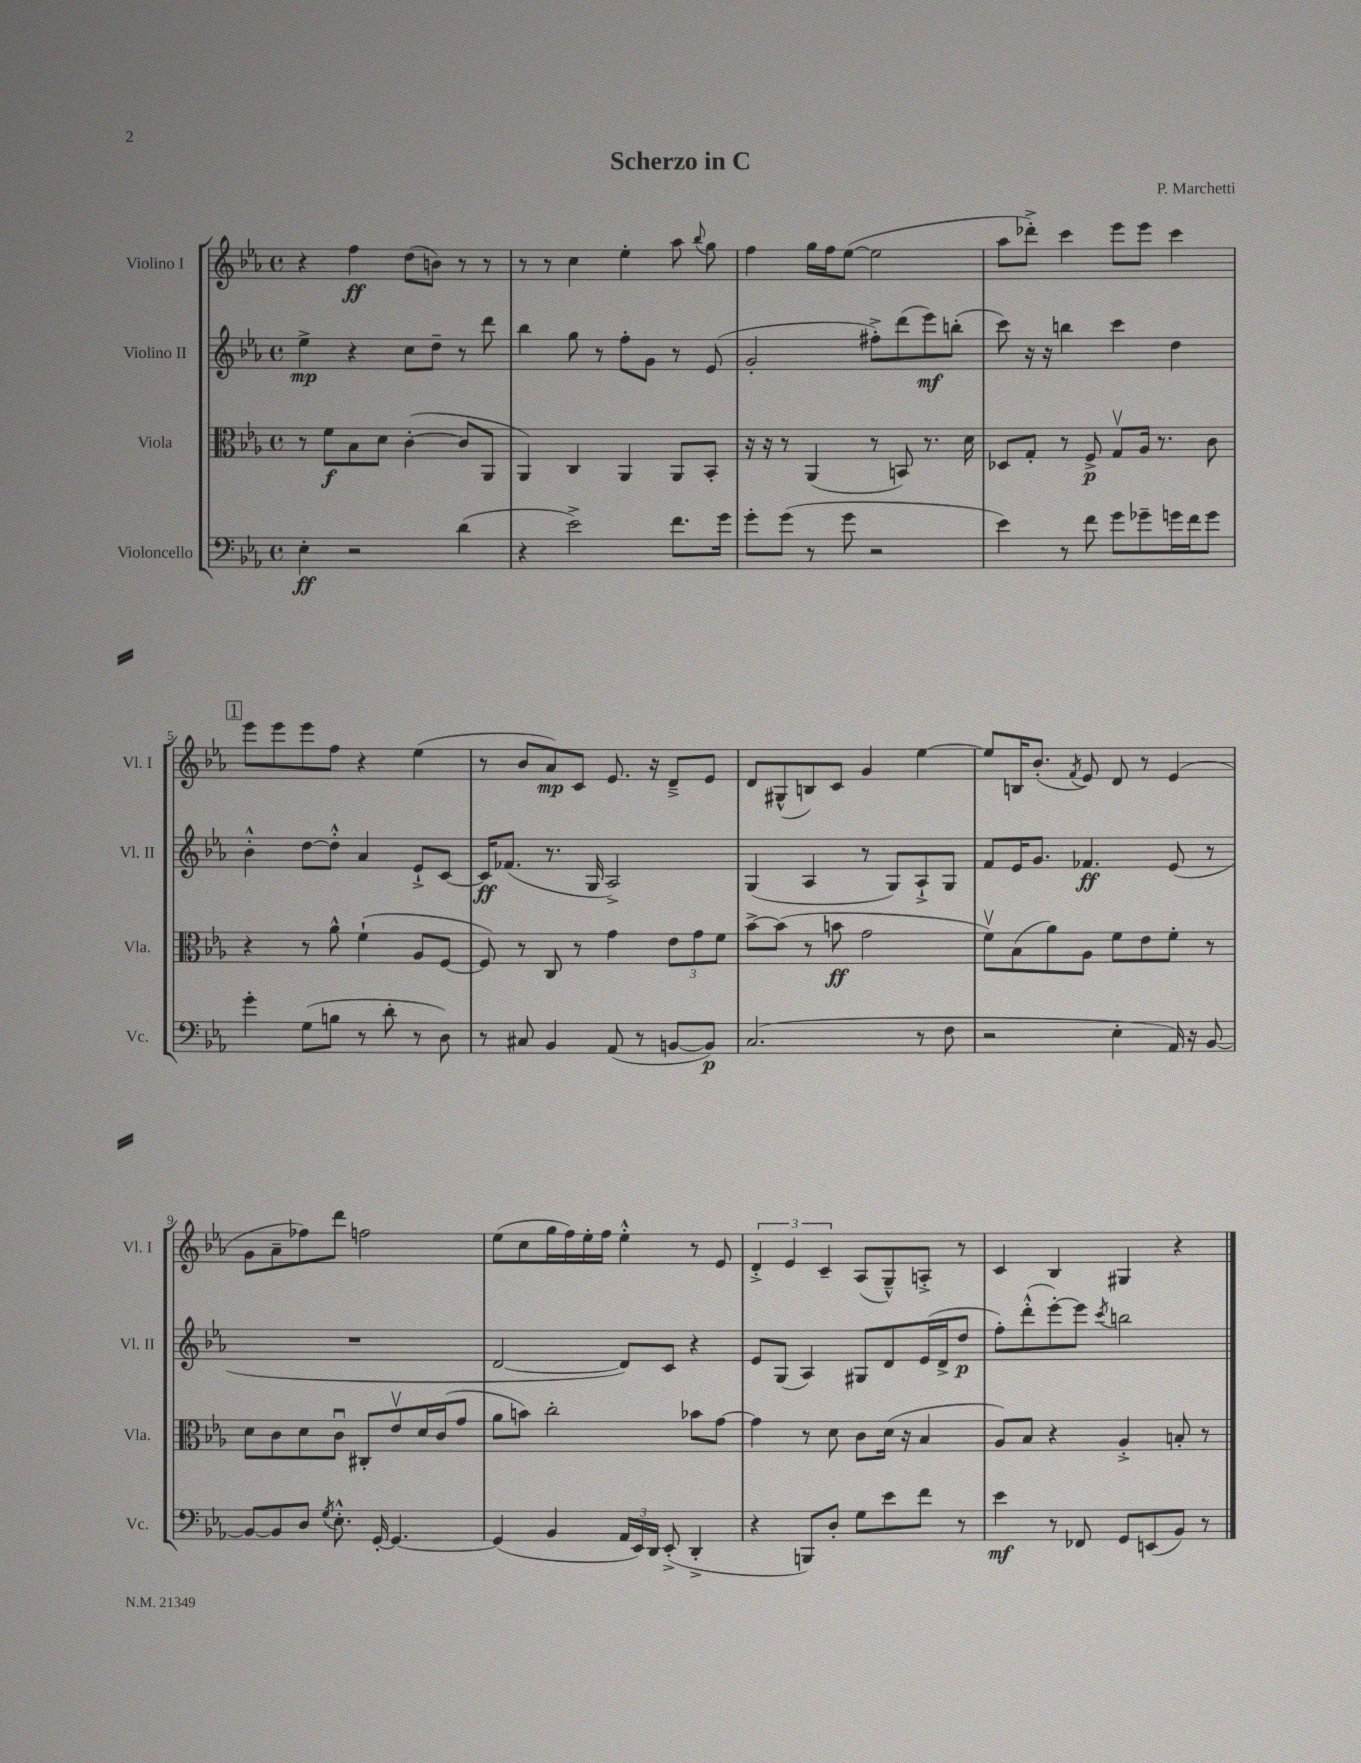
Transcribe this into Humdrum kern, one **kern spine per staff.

**kern	**kern	**kern	**kern
*staff4	*staff3	*staff2	*staff1
*clefF4	*clefC3	*clefG2	*clefG2
*k[b-e-a-]	*k[b-e-a-]	*k[b-e-a-]	*k[b-e-a-]
*M4/4	*M4/4	*M4/4	*M4/4
*met(c)	*met(c)	*met(c)	*met(c)
4E-'	8r	4ee-^	4r
.	8f	.	.
2r	8B-	4r	4ff
.	8d	.	.
.	([4c'	8cc	(8dd
.	.	8dd~	8b)
(4d	8c]	8r	8r
.	8AA-	8ddd	8r
=	=	=	=
4r	4AA-)	4bb-	8r
.	.	.	8r
2e-^)	4C	8gg	4cc
.	.	8r	.
.	4AA-	8ff'	4ee-'
.	.	8g	.
8.f	8AA-	8r	8aa-
.	.	.	8qqbb-
.	8BB-'	(8e-	8gg
16g	.	.	.
=	=	=	=
8g'	16r	2g'	4ff
.	16r	.	.
(8g	8r	.	.
8r	(4AA-	.	16gg
.	.	.	16ff
8g	.	.	([8ee-
2r	8r	8ff#'^)	2ee-]
.	8BB)	(8ddd	.
.	8.r	8eee-)	.
.	.	(8bb'	.
.	16d	.	.
=	=	=	=
4e-)	8D-	8ccc)	8aa-
.	8G'	16r	8ddd-'^)
.	.	16r	.
8r	8r	4bb	4ccc
8f	8F^	.	.
8g	8Gv	4ccc	8eee-
8g-~	16A-	.	8eee-
.	8.r	.	.
16g	.	4dd	4ccc
16f	.	.	.
8g	8c	.	.
=	=	=	=
4g'	4r	4b-'^^	8eee-
.	.	.	8eee-
(8G	8r	[8dd	8eee-
8B	8a-^^	8dd'^^]	8ff
8r	(4f`	4a-	4r
8d'	.	.	.
8r	8A-	8e-`^	(4ee-
8D)	[8F	[8c	.
=	=	=	=
8r	8F])	16c]	8r
.	.	(8.f-	.
8C#	8r	.	8b-
4BB-	8C	8.r	8a-)
.	8r	.	8c
.	.	16G	.
(8AA-	4g	2A-^)	8.e-
8r	.	.	.
.	.	.	16r
[8BB	12e-	.	8d~^
.	12g	.	.
8BB])	.	.	8e-
.	12f	.	.
=	=	=	=
(2.C	[8b-^	(4G	8d
.	(8b-]	.	(8G#^^
.	8r	4A-	8B)
.	8b	.	8c
.	2g	8r	4g
.	.	8G)	.
8r	.	8A-`^	[4ee-
8F	.	8G	.
=	=	=	=
2r	8fv)	8f	8ee-]
.	(8B-	16e-	16B
.	.	8.g	(8.b-'
.	8a-)	.	.
.	.	.	8qf
.	8A-	4.f-	8e-)
4E-'	8f	.	8d
.	8e-	.	8r
16AA-)	8f'	(8e-	(4e-
16r	.	.	.
[8BB-	8r	8r	.
=	=	=	=
8BB-_	8d	1r	8g
8BB-]	8c	.	8a-~
8D	8d	.	8ff-)
8qG	.	.	.
8.E-'^^	8cu	.	8ddd
.	8C#'	.	2ff
[16GG'	.	.	.
4.GG_	8e-v	.	.
.	16d	.	.
.	(16c	.	.
.	8g	.	.
=	=	=	=
(4GG]	8a-	[2d	(8ee-
.	8b)	.	8cc
4BB-	2cc'	.	16gg
.	.	.	16ff)
.	.	.	16ee-'
.	.	.	16ff
24AA-	.	8d])	4ee-'^^
24EE-)	.	.	.
24DD	.	.	.
(8EE-'^	.	8c	.
4DD'^	8b-	4r	8r
.	[8g	.	8e-
=	=	=	=
4r	4g]	8e-	6d'^
.	.	(8G	.
.	.	.	6e-
8BBB)	8r	4A-)	.
.	.	.	6c~
8D'	8d	.	.
8G	8c	8G#	(8A-
8e-	(16d	8d	8G~^^)
.	16r	.	.
8f	4B-	(16e-	8A'^
.	.	16d^	.
8r	.	8dd	8r
=	=	=	=
4e-	8A-)	8ff')	4c
.	8B-	(8ddd'^^	.
8r	4r	[8eee-')	4B-
8FF-	.	8eee-]	.
.	.	8qccc	.
8GG	4A-'^	2bb	4G#
(8EE	.	.	.
8BB-)	8B'	.	4r
8r	8r	.	.
==	==	==	==
*-	*-	*-	*-
